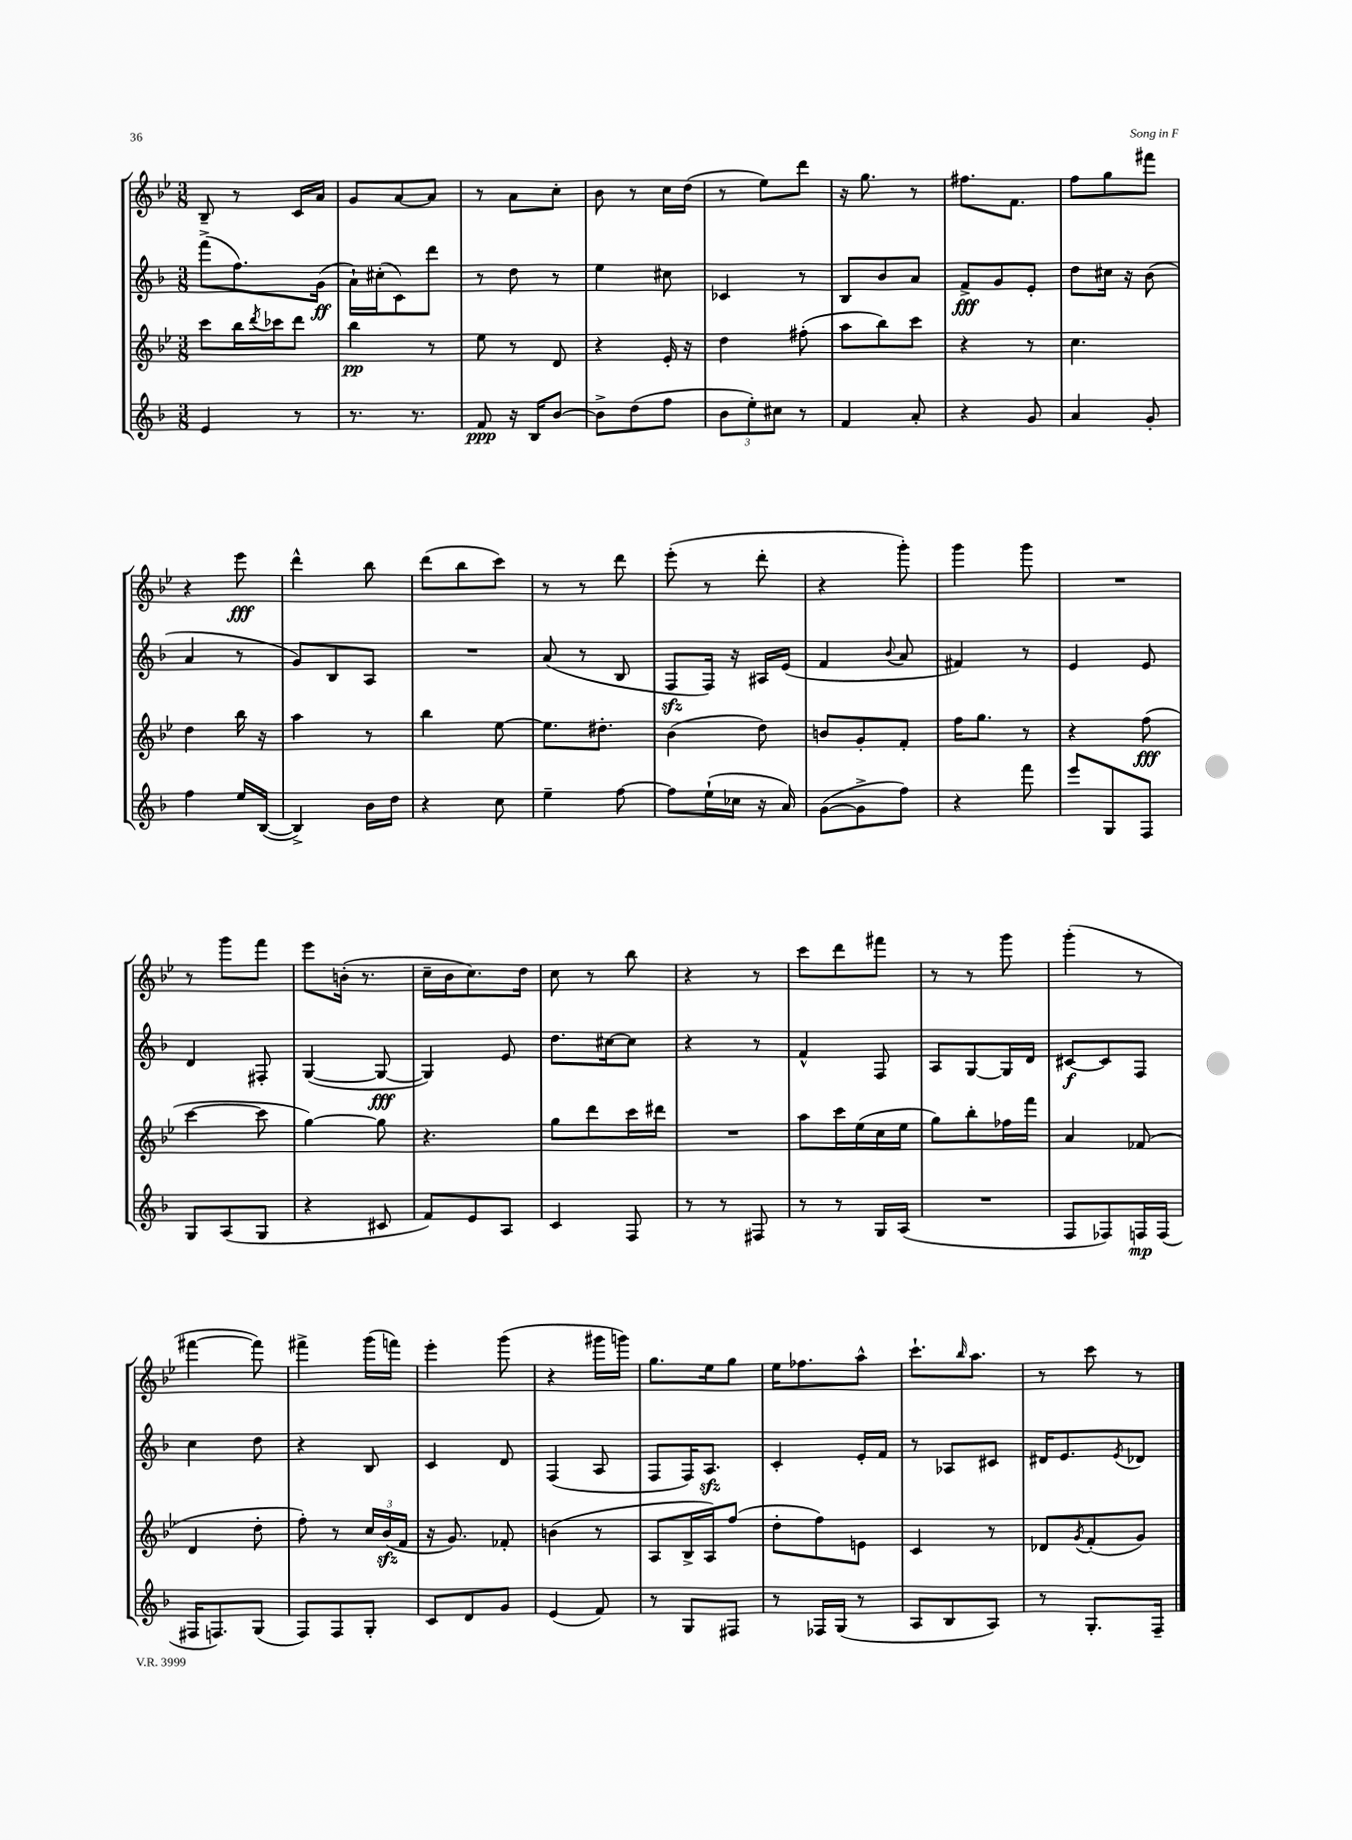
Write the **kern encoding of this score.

**kern	**dynam	**kern	**dynam	**kern	**dynam	**kern	**dynam
*part4	*part4	*part3	*part3	*part2	*part2	*part1	*part1
*staff4	*staff4	*staff3	*staff3	*staff2	*staff2	*staff1	*staff1
*clefG2	*	*clefG2	*	*clefG2	*	*clefG2	*
*k[b-]	*	*k[b-e-]	*	*k[b-]	*	*k[b-e-]	*
*M3/8	*	*M3/8	*	*M3/8	*	*M3/8	*
=72	=72	=72	=72	=72	=72	=72	=72
4e/	.	8ccc\L	.	(8fff^\L	.	8B-~/	.
.	.	16bb-\L	.	8.ff\)	.	8r	.
.	.	8qddd/	.	.	.	.	.
.	.	16ccc-X\J	.	.	.	.	.
8r	.	8ddd\J	.	.	.	16c/LL	.
.	.	.	.	(16g\Jk	ff	16a/JJ	.
=73	=73	=73	=73	=73	=73	=73	=73
8.r	.	4bb-\	pp	16a`\LL)	.	8g/L	.
.	.	.	.	(16cc#X'\J	.	.	.
.	.	.	.	8c\)	.	[8a/	.
8.r	.	.	.	.	.	.	.
.	.	8r	.	8ddd\J	.	8a/J]	.
=74	=74	=74	=74	=74	=74	=74	=74
8f/	ppp	8ee-\	.	8r	.	8r	.
16r	.	8r	.	8dd\	.	8a\L	.
16B-/KL	.	.	.	.	.	.	.
[8b-/J	.	8d/	.	8r	.	8cc'\J	.
=75	=75	=75	=75	=75	=75	=75	=75
8b-^\L]	.	4r	.	4ee\	.	8b-\	.
(8dd\	.	.	.	.	.	8r	.
8ff\J	.	16e-'/	.	8cc#X\	.	16cc\LL	.
.	.	16r	.	.	.	(16dd\JJ	.
=76	=76	=76	=76	=76	=76	=76	=76
12b-\L	.	4dd\	.	4c-X/	.	8r	.
12ee'\)	.	.	.	.	.	.	.
.	.	.	.	.	.	8ee-\L)	.
12cc#X\J	.	.	.	.	.	.	.
8r	.	(8ff#X'\	.	8r	.	8ddd\J	.
=77	=77	=77	=77	=77	=77	=77	=77
4f/	.	8aa\L	.	8B-/L	.	16r	.
.	.	.	.	.	.	8.gg\	.
.	.	8bb-\)	.	8b-/	.	.	.
8a'/	.	8ccc\J	.	8a/J	.	8r	.
=78	=78	=78	=78	=78	=78	=78	=78
4r	.	4r	.	8f^/L	fff	8.ff#X\L	.
.	.	.	.	8g/	.	.	.
.	.	.	.	.	.	8.f\J	.
8g/	.	8r	.	8e'/J	.	.	.
=79	=79	=79	=79	=79	=79	=79	=79
4a/	.	4.cc\	.	8dd\L	.	8ff\L	.
.	.	.	.	16cc#X\Jk	.	8gg\	.
.	.	.	.	16r	.	.	.
8g'/	.	.	.	(8b-\	.	8fff#X\J	.
!!LO:LB:g=z
=80	=80	=80	=80	=80	=80	=80	=80
4ff\	.	4dd\	.	4a/	.	4r	.
16ee/LL	.	16bb-\	.	8r	.	8eee-\	fff
([16B-/JJ	.	16r	.	.	.	.	.
=81	=81	=81	=81	=81	=81	=81	=81
4B-^/])	.	4aa\	.	8g/L)	.	4ddd^^\	.
.	.	.	.	8B-/	.	.	.
16b-\LL	.	8r	.	8A/J	.	8bb-\	.
16dd\JJ	.	.	.	.	.	.	.
=82	=82	=82	=82	=82	=82	=82	=82
4r	.	4bb-\	.	4.r	.	(8ddd\L	.
.	.	.	.	.	.	8bb-\	.
8cc\	.	[8ee-\	.	.	.	8ccc\J)	.
=83	=83	=83	=83	=83	=83	=83	=83
4ee~\	.	8.ee-\L]	.	(8a/	.	8r	.
.	.	.	.	8r	.	8r	.
.	.	8.dd#X'\J	.	.	.	.	.
[8ff\	.	.	.	8B-/	.	8ddd\	.
=84	=84	=84	=84	=84	=84	=84	=84
8ff\L]	.	(4b-\	.	8Fzz/L	.	(8eee-'\	.
(16ee`\L	.	.	.	16F/Jk)	.	8r	.
16cc-X\JJ	.	.	.	16r	.	.	.
16r	.	8dd\)	.	16A#X/LL	.	8ddd'\	.
16a/)	.	.	.	(16e/JJ	.	.	.
=85	=85	=85	=85	=85	=85	=85	=85
([8g\L	.	8bn/L	.	4f/	.	4r	.
8g^\]	.	8g'/	.	.	.	.	.
.	.	.	.	8qqb-/	.	.	.
8ff\J)	.	8f'/J	.	8a/	.	8ggg'\)	.
=86	=86	=86	=86	=86	=86	=86	=86
4r	.	16ff\KL	.	4f#X/)	.	4ggg\	.
.	.	8.gg\J	.	.	.	.	.
8fff\	.	8r	.	8r	.	8ggg\	.
=87	=87	=87	=87	=87	=87	=87	=87
8eee/L	.	4r	.	4e/	.	4.r	.
8G/	.	.	.	.	.	.	.
8F/J	.	(8ff\	fff	8e/	.	.	.
!!LO:LB:g=z
=88	=88	=88	=88	=88	=88	=88	=88
8G/L	.	[4ccc\	.	4d/	.	8r	.
(8A/	.	.	.	.	.	8ggg\L	.
8G/J	.	8ccc\]	.	8F#X'/	.	8fff\J	.
=89	=89	=89	=89	=89	=89	=89	=89
4r	.	[4gg\)	.	([4G/	.	8eee-\L	.
.	.	.	.	.	.	(16bn'\Jk	.
.	.	.	.	.	.	8.r	.
8c#X/	.	8gg\]	.	8G/_	fff	.	.
=90	=90	=90	=90	=90	=90	=90	=90
8f/L)	.	4.r	.	4G/])	.	16cc~\LL	.
.	.	.	.	.	.	16b-\J	.
8e/	.	.	.	.	.	8.cc\)	.
8A/J	.	.	.	8e/	.	.	.
.	.	.	.	.	.	16dd\Jk	.
=91	=91	=91	=91	=91	=91	=91	=91
4c/	.	8gg\L	.	8.dd\L	.	8cc\	.
.	.	8ddd\	.	.	.	8r	.
.	.	.	.	[16cc#X\k	.	.	.
8F/	.	16ccc\L	.	8cc#\J]	.	8bb-\	.
.	.	16ddd#X\JJ	.	.	.	.	.
=92	=92	=92	=92	=92	=92	=92	=92
8r	.	4.r	.	4r	.	4r	.
8r	.	.	.	.	.	.	.
8F#X/	.	.	.	8r	.	8r	.
=93	=93	=93	=93	=93	=93	=93	=93
8r	.	8aa\L	.	4f^^/	.	8ccc\L	.
8r	.	16ccc\L	.	.	.	8ddd\	.
.	.	(16ee-\	.	.	.	.	.
16G/LL	.	16cc\	.	8F/	.	8fff#X\J	.
(16A/JJ	.	16ee-\JJ	.	.	.	.	.
=94	=94	=94	=94	=94	=94	=94	=94
4.r	.	8gg\L)	.	8A/L	.	8r	.
.	.	8bb-'\	.	[8G/	.	8r	.
.	.	16ff-X\L	.	16G/L]	.	8ggg\	.
.	.	16fff\JJ	.	16d/JJ	.	.	.
=95	=95	=95	=95	=95	=95	=95	=95
8F/L	.	4a/	.	[8c#X/L	f	(4ggg'\	.
8F-X/)	.	.	.	8c#/]	.	.	.
16Fn/L	mp	(8f-X/	.	8F/J	.	8r	.
(16F/JJ	.	.	.	.	.	.	.
!!LO:LB:g=z
=96	=96	=96	=96	=96	=96	=96	=96
16F#X/KL	.	4d/	.	4cc\	.	[4fff#X\	.
8.Fn/)	.	.	.	.	.	.	.
(8G/J	.	8dd'\	.	8dd\	.	8fff#\])	.
=97	=97	=97	=97	=97	=97	=97	=97
8F/L)	.	8ff'\)	.	4r	.	4fff#X^\	.
8F/	.	8r	.	.	.	.	.
8G'/J	.	24cc/LL	.	8B-/	.	(16ggg\LL	.
.	.	(24b-zz/	.	.	.	.	.
.	.	.	.	.	.	16fffn\JJ)	.
.	.	24f/JJ	.	.	.	.	.
=98	=98	=98	=98	=98	=98	=98	=98
8c/L	.	16r	.	4c/	.	4eee-'\	.
.	.	8.g/)	.	.	.	.	.
8d/	.	.	.	.	.	.	.
8g/J	.	8f-X'/	.	8d/	.	(8ggg\	.
=99	=99	=99	=99	=99	=99	=99	=99
(4e/	.	(4bn\	.	(4F/	.	4r	.
8f/)	.	8r	.	8A/	.	16ggg#X\LL	.
.	.	.	.	.	.	16gggn\JJ)	.
=100	=100	=100	=100	=100	=100	=100	=100
8r	.	8A/L	.	8F/L	.	8.gg\L	.
8G/L	.	16B-^/L	.	16F/K)	.	.	.
.	.	16A/J)	.	8.Azz/J	.	16ee-\k	.
8F#X/J	.	(8ff/J	.	.	.	8gg\J	.
=101	=101	=101	=101	=101	=101	=101	=101
8r	.	8dd'\L	.	4c'/	.	16ee-\KL	.
.	.	.	.	.	.	8.ff-X\	.
16F-X/LL	.	8ff\)	.	.	.	.	.
(16G/JJ	.	.	.	.	.	.	.
8r	.	8en\J	.	16e'/LL	.	8aa^^\J	.
.	.	.	.	16f/JJ	.	.	.
=102	=102	=102	=102	=102	=102	=102	=102
8A/L	.	4c/	.	8r	.	8.ccc`\L	.
8B-/	.	.	.	8A-X/L	.	.	.
.	.	.	.	.	.	16qqbb-/	.
.	.	.	.	.	.	8.aa\J	.
8A/J)	.	8r	.	8c#X/J	.	.	.
=103	=103	=103	=103	=103	=103	=103	=103
8r	.	8d-X/L	.	16d#X/KL	.	8r	.
.	.	.	.	8.e/	.	.	.
.	.	8qg/	.	.	.	.	.
8.G'/L	.	(8f'/	.	.	.	8ccc\	.
.	.	.	.	8qe/	.	.	.
.	.	8g/J)	.	8d-X/J	.	8r	.
16F~/Jk	.	.	.	.	.	.	.
==	==	==	==	==	==	==	==
*-	*-	*-	*-	*-	*-	*-	*-
